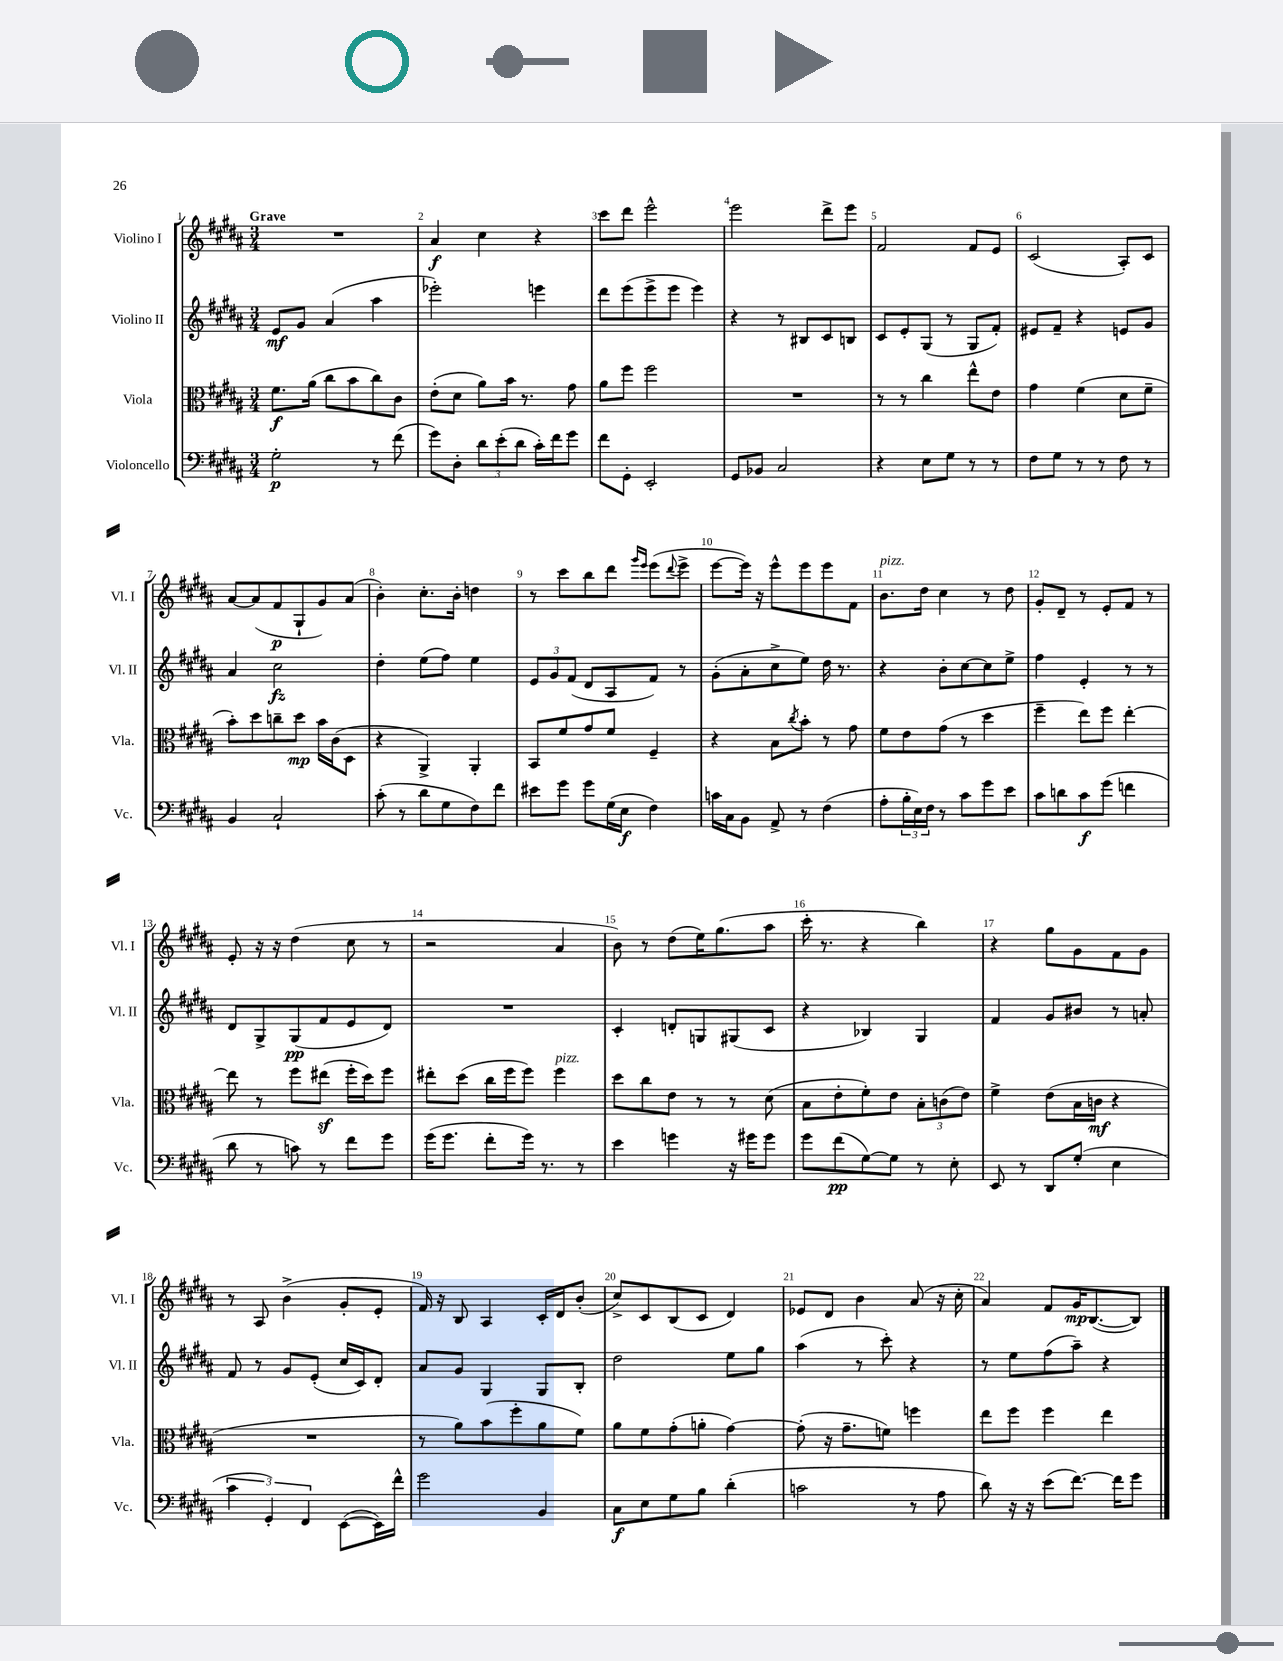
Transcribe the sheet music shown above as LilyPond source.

<<
\new StaffGroup <<
\new Staff = "s0" \with { instrumentName = "Violino I" shortInstrumentName = "Vl. I" } {
    \clef treble \key b \major \numericTimeSignature \time 3/4 \tempo "Grave"
    R2. |
    ais'4\f cis''4 r4 |
    cis'''8 dis'''8 e'''2-^ |
    e'''2 dis'''8-> e'''8 |
    fis'2 fis'8 e'8 |
    cis'2( ais8-.) cis'8 |
    ais'8~ ais'8( fis'8\p gis8-! gis'8) ais'8( |
    b'4-.) cis''8.-. b'16-. d''4 |
    r8 cis'''8 b''8 dis'''8 \grace { gis'''16 e'''16 } e'''8( \appoggiatura { dis'''8 } e'''8-> |
    e'''8~ e'''16) r16 e'''8-^ e'''8 e'''8 fis'8 |
    b'8.^\markup { \italic "pizz." } dis''16 cis''4 r8 dis''8 |
    gis'8-. dis'8-- r8 e'8-. fis'8 r8 |
    e'8-. r16 r16 dis''4( cis''8 r8 |
    r2 ais'4 |
    b'8) r8 dis''8( e''16) gis''8.( ais''8 |
    cis'''16-. r8. r4 b''4) |
    r4 gis''8 gis'8 fis'8 gis'8 |
    r8 ais8 b'4->( gis'8-. e'8-. |
    fis'16) r16 b8 ais4 cis'16-. dis'16 b'8-.( |
    cis''8->) cis'8 b8( cis'8 dis'4) |
    ees'8 dis'8 b'4 ais'8( r16 cis''16-. |
    ais'4) fis'8 gis'16\mp b8.~( b8) \bar "|." |
}
\new Staff = "s1" \with { instrumentName = "Violino II" shortInstrumentName = "Vl. II" } {
    \clef treble \key b \major \numericTimeSignature \time 3/4
    e'8\mf gis'8 ais'4( ais''4 |
    ees'''2-.) e'''4 |
    dis'''8 e'''8( e'''8-> e'''8 e'''4) |
    r4 r8 bis8 cis'8 b8 |
    cis'8 e'8-. gis8( r8 gis8 fis'8-.) |
    eis'8 fis'8-- r4 e'8 gis'8 |
    ais'4 cis''2\fz |
    dis''4-. e''8( fis''8) e''4 |
    \tuplet 3/2 { e'8 gis'8 fis'8( } dis'8 ais8 fis'8) r8 |
    gis'8-.( ais'8-. cis''8-> e''8) dis''16 r8. |
    r4 b'8-. cis''8~ cis''8 e''8-> |
    fis''4 e'4-. r8 r8 |
    dis'8 gis8-> gis8\pp( fis'8 e'8 dis'8) |
    R2. |
    cis'4-. d'8-. g8 gis8( cis'8 |
    r4 bes4) gis4 |
    fis'4 gis'8 bis'8 r8 a'8-. |
    fis'8 r8 gis'8 e'8-.( cis''16 cis'16) dis'8-. |
    ais'8 gis'8 gis4 gis8 b8-. |
    dis''2 e''8 gis''8 |
    ais''4( r8 cis'''8-.) r4 |
    r8 e''8 fis''8( ais''8--) r4 \bar "|." |
}
\new Staff = "s2" \with { instrumentName = "Viola" shortInstrumentName = "Vla." } {
    \clef alto \key b \major \numericTimeSignature \time 3/4
    fis'8.\f ais'16( cis''8 b'8 cis''8) cis'8 |
    e'8-.( dis'8 ais'8) b'16 r8. gis'8 |
    ais'8 fis''8 fis''2 |
    R2. |
    r8 r8 cis''4 e''8-^ e'8 |
    gis'4 fis'4( dis'8 fis'8-- |
    b'8-.) dis''8 c''8-- dis''8\mp b'16 cis'16( dis8 |
    r4 ais,4->) ais,4-. |
    b,8 fis'8 gis'8 fis'8 fis4-- |
    r4 b8 \acciaccatura { cis''8 } b'8-. r8 gis'8 |
    fis'8 e'8 gis'8( r8 dis''4 |
    fis''4-- e''8) fis''8 e''4~-. |
    e''8 r8 fis''8 eis''8\sf( fis''16-. dis''16) fis''8 |
    eis''8-. dis''8( cis''16 fis''16 fis''8) fis''4^\markup { \italic "pizz." } |
    dis''8 cis''8 e'8 r8 r8 dis'8( |
    b8 e'8-. fis'8-.) e'8 \tuplet 3/2 { b8-. c'8( e'8) } |
    fis'4-> e'8( b16 c'16\mf r4 |
    R2. |
    r8 ais'8) b'8( fis''8-. ais'8 fis'8) |
    ais'8 fis'8 gis'8-.( a'8-. gis'4~) |
    gis'8-.( r16 gis'8.-- f'8) f''4 |
    e''8 fis''8 fis''4 e''4 \bar "|." |
}
\new Staff = "s3" \with { instrumentName = "Violoncello" shortInstrumentName = "Vc." } {
    \clef bass \key b \major \numericTimeSignature \time 3/4
    gis2-.\p r8 fis'8( |
    gis'8) dis8-. \tuplet 3/2 { dis'8 e'8-.( dis'8 } cis'16-.) fis'16 gis'8 |
    fis'8 gis,8-. e,2-. |
    gis,8 bes,8 cis2 |
    r4 e8 gis8 r8 r8 |
    fis8 gis8 r8 r8 fis8 r8 |
    b,4 cis2-! |
    cis'8-.( r8 dis'8 gis8 fis8) fis'8 |
    eis'8 gis'8 gis'8 gis16( e16\f fis4) |
    c'16 cis16 b,8 ais,8-> r8 fis4( |
    ais8-. \tuplet 3/2 { b16-. e16) fis16 } r8 cis'8 gis'8 e'8 |
    cis'8 d'8 cis'8\f gis'8( f'4 |
    dis'8 r8 c'8) r8 fis'8 gis'8 |
    gis'16( gis'8. fis'8-. gis'16) r8. r8 |
    e'4 g'4 r16 gis'16 gis'8 |
    gis'8 fis'8\pp( gis8~) gis8 r8 e8-. |
    e,8 r8 dis,8 gis8-.( e4 |
    \tuplet 3/2 { cis'4 gis,4-.) fis,4 } e,8~( e,16) fis'16-^ |
    gis'2 b,4 |
    cis8\f e8 gis8 b8 dis'4-.( |
    c'2 r8 ais8 |
    dis'8) r16 r16 e'8( fis'8.~) fis'16 gis'8 \bar "|." |
}
>>
>>
\layout { \context { \Score \override BarNumber.break-visibility = ##(#f #t #t) barNumberVisibility = #all-bar-numbers-visible } }
